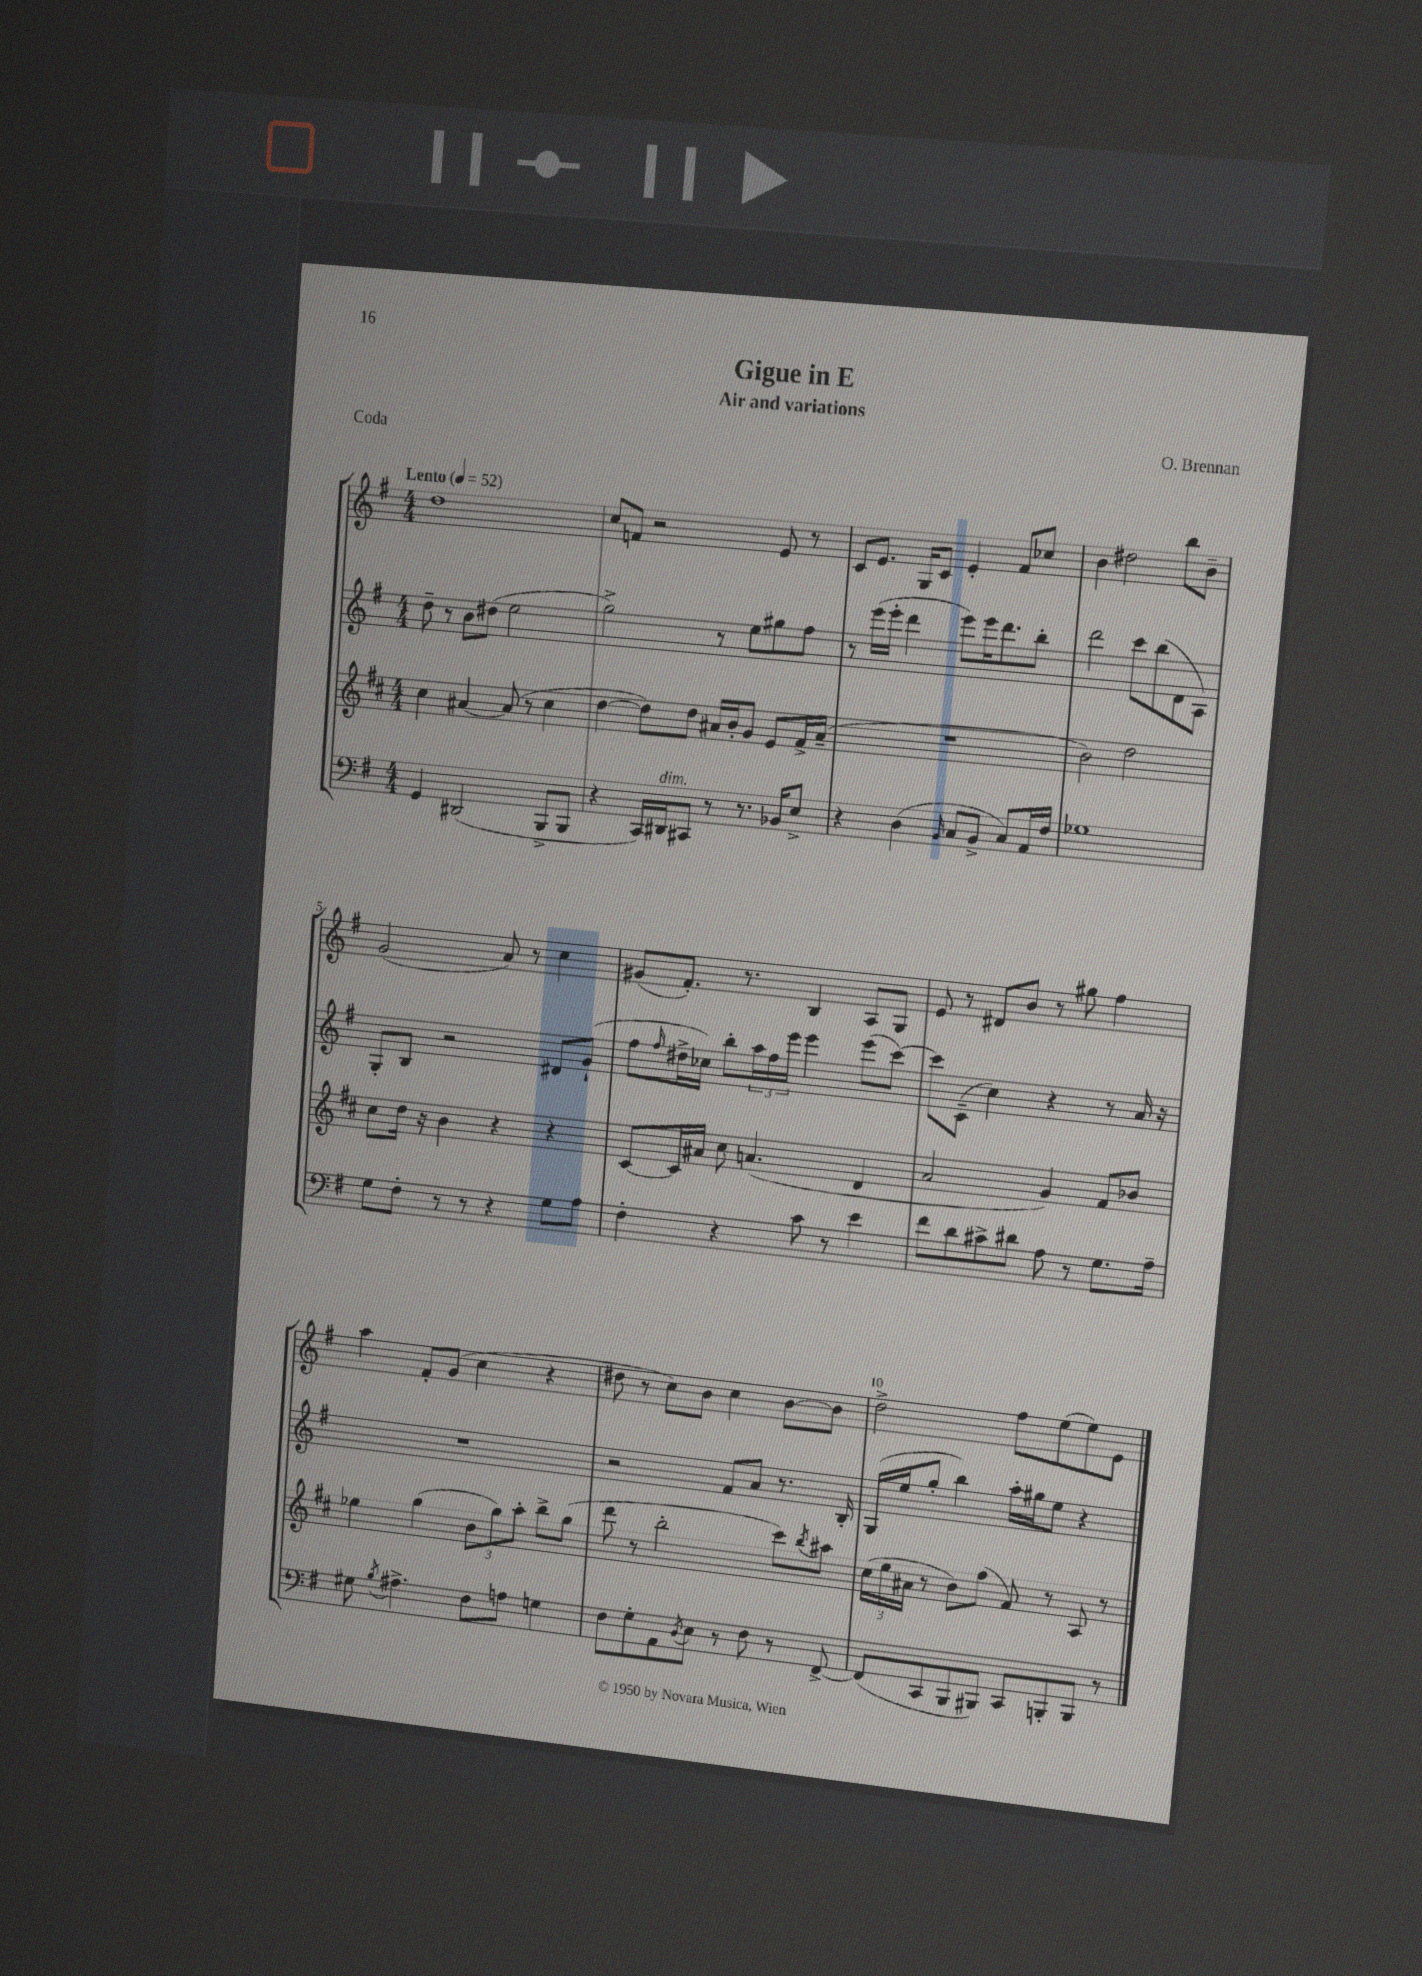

**kern	**kern	**kern	**kern
*part4	*part3	*part2	*part1
*staff4	*staff3	*staff2	*staff1
*clefF4	*clefG2	*clefG2	*clefG2
*k[f#]	*k[f#c#]	*k[f#]	*k[f#]
*M4/4	*M4/4	*M4/4	*M4/4
*MM52	*MM52	*MM52	*MM52
=1	=1	=1	=1
!	!	!	!LO:TX:a:B:t=Lento
4GG/	4cc#\	8dd~\	1dd
.	.	8r	.
(2DD#X/	[4a#X/	8b\L	.
.	.	(8dd#X\J	.
.	(8a#/]	2ee\	.
.	8r	.	.
8BBB^/L	4cc#\	.	.
8BBB/J	.	.	.
=2	=2	=2	=2
4r	[4dd\	2gg^\)	8cc/L
.	.	.	8fn/J
16CC/LL)	8dd\L])	.	2r
!LO:TX:a:i:t=dim.	!	!	!
16DD#X/J	.	.	.
8CC#X/J	8dd\J	.	.
8r	16a#X/LL	8r	.
.	16b'/J	.	.
8.r	8g/J	8ee\L	.
.	8e/L	8gg#X\	8e/
16BB-X/KL	.	.	.
8E^/J	16f#^/L	8ff#\J	8r
.	(16a#~/JJ	.	.
=3	=3	=3	=3
4r	1r	8r	8c/L
.	.	(16eee\LL	8.e/J
.	.	16eee'\JJ	.
(4D\	.	4ddd\	.
.	.	.	16G/KL
.	.	.	8c/J
16qqBB/	.	.	.
8C/L	.	8eee\L)	4e'/
8BB^/J	.	16eee\K	.
.	.	8.ddd\	.
8C/L)	.	.	8f#/L
16AA/L	.	8bb'\J	8cc-X/J
16F#/JJ	.	.	.
=4	=4	=4	=4
1G-X	2b\)	2ddd\	4b\
.	.	.	2dd#X\
.	2dd\	8ccc\L	.
.	.	(8bb\	.
.	.	8d\	8bb\L
.	.	8A\J)	8b~\J
!!LO:LB:g=z
=5	=5	=5	=5
8G\L	8cc#\L	8G'/L	(2g/
8F#'\J	16dd\Jk	8B/J	.
.	16r	.	.
8r	4b\	2r	.
8r	.	.	.
4r	4r	.	8a/)
.	.	.	8r
8G\L	4r	8d#X/L	4cc\
8A\J	.	(8g`/J	.
=6	=6	=6	=6
4F#'\	[8c#/L	8ff#\L	(8g#X/L
.	.	16qqff#/	.
.	16c#/L]	16dd#X^\L	8.f#'/J)
.	16a#X/JJ	16cc-X\JJ)	.
4r	8cc#\	8bb'\L	.
.	.	.	8.r
.	(4.an/	24aa\L	.
.	.	24ff#\	.
.	.	24eee\JJ	.
8c\	.	4eee\	4B/
8r	.	.	.
4e\	4d/	(8eee\L	8A/L
.	.	[8ccc\J)	8G/J
=7	=7	=7	=7
8f#\L	2a/	8ccc\L]	8e/
8d\	.	(8c~\J	8r
8c#X^\	.	4cc\)	8d#X/L
8d#X\J	.	.	8b/J
8A\	4g/)	4r	8r
8r	.	.	8gg#X\
8.G\L	8f#/L	8r	4ff#\
.	8b-X/J	16a/	.
16A~\Jk	.	16r	.
!!LO:LB:g=z
=8	=8	=8	=8
8G#X\	4ee-X\	1r	4aa\
8qB/	.	.	.
4.A#X^\	.	.	.
.	(4gg\	.	8f#'/L
.	.	.	(8g/J
8F#\L	12b\L	.	4cc\
.	12gg\)	.	.
8An\J	.	.	.
.	12aa'\J	.	.
4Gn\	8bb^\L	.	4r
.	(8gg\J	.	.
=9	=9	=9	=9
8F#\L	8ddd\	2r	8dd#X\
8G'\	8r	.	8r
8AA\	2bb'\	.	8cc\L)
8qD/	.	.	.
8E\J	.	.	8b\J
8r	.	8f#/L	4cc\
8F#\	.	8a/J	.
8r	8ccc#\L)	8.r	[8b\L
.	8qbb/	.	.
[8FF#^/	8aa#X\J	.	8b\J]
.	.	16B'/	.
=10	=10	=10	=10
(8FF#/L]	(24cc#\LL	(16G/LL	2dd^\
.	24ee\	.	.
.	.	16ee/J	.
.	24a#X\JJ	.	.
8CC/	8r	8gg'/J	.
8BBB/	8b\L)	4bb\)	.
8BBB#X/J)	(8ff#\J	.	.
8CC/L	8f#/)	16aa'\LL	8ff#\L
.	.	16gg#X\J	.
8BBBn'/	8r	8ee\J	(8ee\
8BBB/J	8A/	4r	8ee\)
8r	8r	.	8e\J
==	==	==	==
*-	*-	*-	*-
